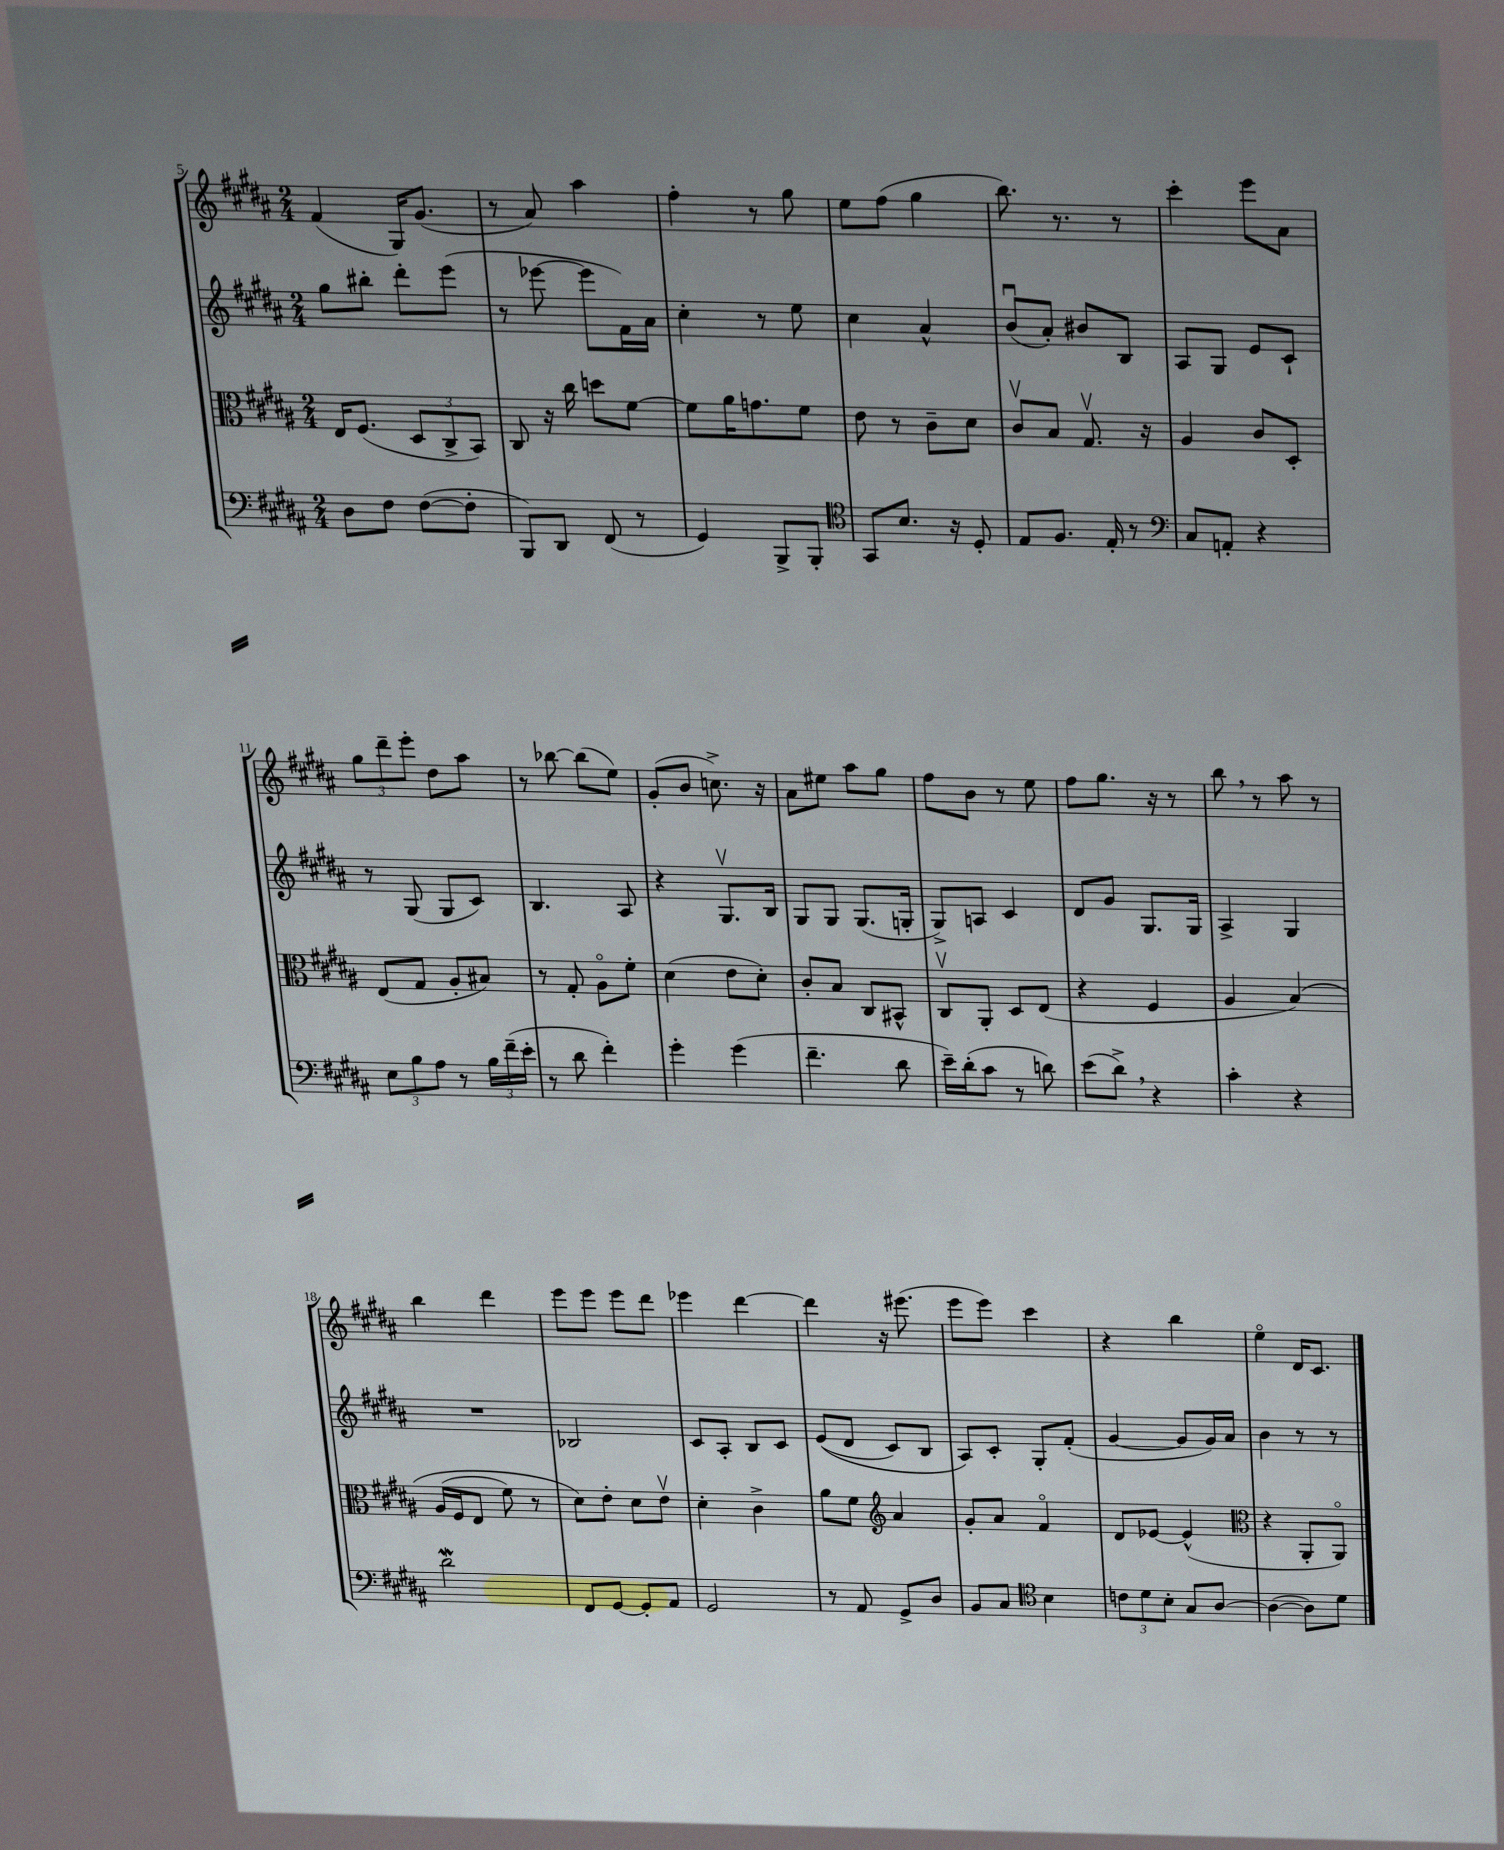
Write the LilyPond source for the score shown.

<<
\new StaffGroup <<
\new Staff = "s0" {
    \clef treble \key b \major \numericTimeSignature \time 2/4
    fis'4( gis16) gis'8.( |
    r8 ais'8) ais''4 |
    fis''4-. r8 gis''8 |
    e''8 fis''8( gis''4 |
    b''8.) r8. r8 |
    cis'''4-. e'''8 ais'8 |
    \tuplet 3/2 { gis''8 dis'''8-- e'''8-. } dis''8 ais''8 |
    r8 bes''8~ bes''8( e''8) |
    gis'8-.( b'8 c''8.->) r16 |
    ais'8 eis''8 ais''8 gis''8 |
    fis''8 b'8 r8 e''8 |
    fis''8 gis''8. r16 r8 |
    b''8 \breathe r8 ais''8 r8 |
    b''4 dis'''4 |
    e'''8 e'''8 e'''8 dis'''8 |
    ees'''4 dis'''4~ |
    dis'''4 r16 eis'''8.( |
    e'''8 e'''8) cis'''4 |
    r4 b''4 |
    e''4\flageolet dis'16 cis'8. \bar "|." |
}
\new Staff = "s1" {
    \clef treble \key b \major \numericTimeSignature \time 2/4
    gis''8 bis''8-. dis'''8-. e'''8( |
    r8 ees'''8~ ees'''8 fis'16) ais'16 |
    cis''4-. r8 e''8 |
    cis''4 ais'4-^ |
    b'8\downbow( ais'8-.) bis'8 b8 |
    ais8 gis8 e'8 cis'8-! |
    r8 gis8( gis8 cis'8) |
    b4. ais8 |
    r4 gis8.\upbow b16 |
    gis8 gis8 gis8.( g16-. |
    gis8->) a8 cis'4 |
    dis'8 gis'8 gis8. gis16 |
    ais4-> gis4 |
    R2 |
    bes2 |
    cis'8 ais8-. b8 cis'8 |
    e'8(\( dis'8 cis'8) b8 |
    ais8\) cis'8-. gis8-. fis'8-.( |
    gis'4~ gis'8 gis'16) ais'16 |
    b'4 r8 r8 \bar "|." |
}
\new Staff = "s2" {
    \clef alto \key b \major \numericTimeSignature \time 2/4
    e16 fis8.( \tuplet 3/2 { dis8 cis8-> b,8) } |
    cis8 r16 cis''16 d''8 fis'8~ |
    fis'8 ais'16 g'8. fis'8 |
    e'8 r8 cis'8-- dis'8 |
    cis'8\upbow b8 gis8.\upbow r16 |
    ais4 cis'8 dis8-. |
    e8( gis8 ais8-. bis8) |
    r8 gis8-. ais8\flageolet fis'8-. |
    dis'4( e'8 dis'8-.) |
    cis'8-. b8 cis8 bis,8-^ |
    cis8\upbow ais,8-. dis8 e8( |
    r4 fis4 |
    ais4 b4)\( |
    ais16( fis16 e8 fis'8) r8 |
    dis'8\) e'8-. dis'8 e'8\upbow |
    dis'4-. cis'4-> |
    ais'8 fis'8 \clef treble ais'4 |
    gis'8-. ais'8 fis'4\flageolet |
    dis'8 ees'8~ ees'4-^( |
    \clef alto r4 ais,8-. ais,8\flageolet) \bar "|." |
}
\new Staff = "s3" {
    \clef bass \key b \major \numericTimeSignature \time 2/4
    dis8 fis8 fis8~( fis8-. |
    b,,8) dis,8 fis,8( r8 |
    gis,4) b,,8-> b,,8-. |
    \clef tenor gis,8 b8. r16 dis8-. |
    e8 fis8. e16-. r8 |
    \clef bass cis8 a,8-. r4 |
    \tuplet 3/2 { e8 b8 ais8 } r8 \tuplet 3/2 { b16 fis'16--( e'16-. } |
    r8 dis'8 fis'4-.) |
    gis'4-. gis'4( |
    fis'4.-- dis'8 |
    e'16--) dis'16-.( cis'8 r8 d'8) |
    e'8( dis'8->) \breathe r4 |
    cis'4-. r4 |
    dis'2\mordent |
    fis,8 gis,8~ gis,8-. ais,8 |
    gis,2 |
    r8 ais,8 gis,8-> dis8 |
    b,8 cis8 \clef tenor b4 |
    \tuplet 3/2 { c'8 dis'8 b8-. } gis8 ais8~ |
    ais4~( ais8) dis'8 \bar "|." |
}
>>
>>
\layout { \context { \Score currentBarNumber = #5 } }
